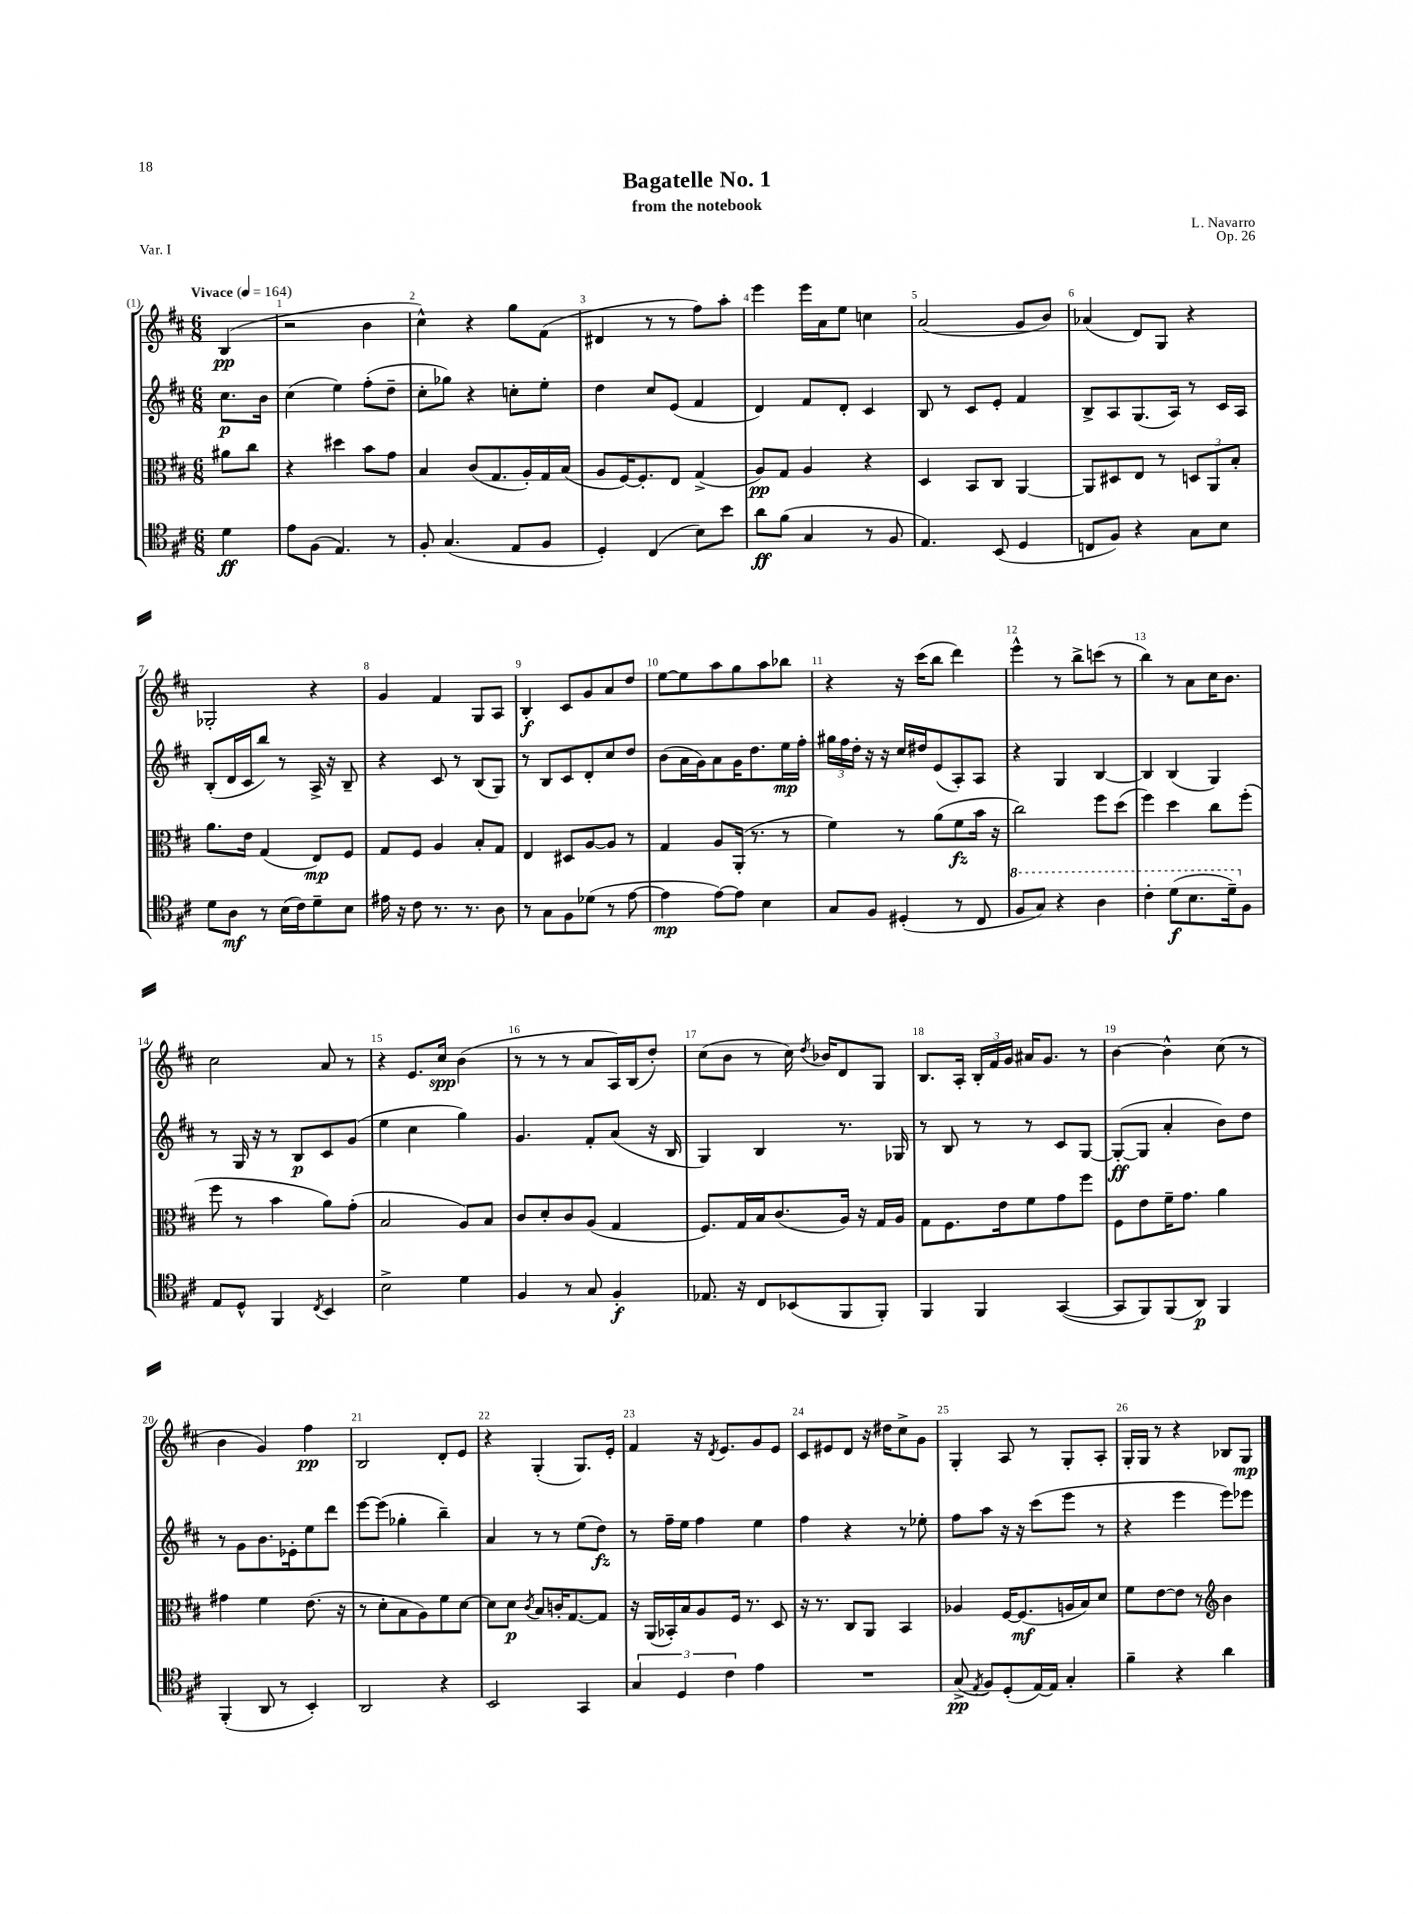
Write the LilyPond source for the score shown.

\header { title = "Bagatelle No. 1" composer = "L. Navarro" subtitle = "from the notebook" opus = "Op. 26" piece = "Var. I" }
<<
\new StaffGroup <<
\new Staff = "s0" {
    \clef treble \key d \major \numericTimeSignature \time 6/8 \partial 4 \tempo "Vivace" 4 = 164
    \autoBeamOff b4\pp( |
    r2 b'4 |
    cis''4-^) r4 g''8[ fis'8]( |
    dis'4 r8 r8 fis''8[) a''8]-. |
    e'''4 e'''16[ a'16 e''8] c''4 |
    a'2( g'8[ b'8]) |
    aes'4( d'8[) g8] r4 |
    ges2-. r4 |
    g'4 fis'4 g8[ a8] |
    b4-.\f cis'8[ g'8 a'8 d''8] |
    e''8[~ e''8 a''8 g''8 a''8 bes''8] |
    r4 r16 cis'''16[( b''8] d'''4) |
    e'''4-^ r8 b''8[-> c'''8]( r8 |
    b''4) r8 a'8[ cis''16 b'8.] |
    cis''2 a'8 r8 |
    r4 e'8.[ cis''16]\spp b'4( |
    r8 r8 r8 a'8[ a16) b16( d''8]-.) |
    cis''8[( b'8] r8 cis''16) \acciaccatura { d''8 } bes'16[ d'8 g8] |
    b8.[ a16]-. \tuplet 3/2 { b16[-. fis'16 g'16] } ais'16[ g'8.] r8 |
    b'4~ b'4-^ cis''8( r8 |
    b'4 g'4) fis''4\pp |
    b2 d'8[-. e'8] |
    r4 g4-.( g8.[) e'16]-. |
    fis'4 r16 \acciaccatura { d'8 } e'8.[ g'8 e'8] |
    cis'8[ eis'8 d'8] r16 dis''16[ cis''8-> g'8] |
    g4-. a8 r8 g8[-. a8]-. |
    g16[-. g16] r8 r4 bes8[ g8]\mp \bar "|." |
}
\new Staff = "s1" {
    \clef treble \key d \major \numericTimeSignature \time 6/8 \partial 4
    \autoBeamOff cis''8.[\p b'16] |
    cis''4( e''4) fis''8[-.( d''8]-- |
    cis''8[-. ges''8]) r4 c''8[-. e''8]-. |
    d''4 cis''8[ e'8]( fis'4 |
    d'4) fis'8[ d'8]-. cis'4 |
    b8 r8 cis'8[ e'8]-. fis'4 |
    b8[-> a8 g8.( a16]) r8 cis'16[ a16] |
    b8[-.( d'16 cis'16 b''8]) r8 a16-> r16 b8-- |
    r4 cis'8 r8 b8[( g8]) |
    r8 b8[ cis'8 d'8-. cis''8 d''8] |
    b'8[( a'16 g'16) a'8 g'16 d''8. e''16\mp fis''16]-. |
    \tuplet 3/2 { gis''16[ fis''16 d''16]-. } r16 r16 cis''16[ dis''16 e'8( a8-.) a8] |
    r4 g4 b4~ |
    b4 b4( g4) |
    r8 g16 r16 r8 b8[\p cis'8 g'8]( |
    e''4 cis''4 g''4) |
    g'4. fis'8[-. a'8]( r16 b16 |
    g4) b4 r8. ges16 |
    r8 b8 r8 r8 cis'8[ g8]~ |
    g8[~-.\ff( g8] a'4-. b'8[) d''8] |
    r8 g'8[ b'8. ees'16-. e''8 d'''8] |
    e'''8[~ e'''8]( ges''4-. b''4--) |
    a'4 r8 r8 e''8[( d''8]\fz) |
    r8 fis''16[-- e''16] fis''4 e''4 |
    fis''4 r4 r8 ees''8-. |
    fis''8[ a''8] r16 r16 cis'''8[( e'''8] r8 |
    r4 e'''4 e'''8[) ees'''8] \bar "|." |
}
\new Staff = "s2" {
    \clef alto \key d \major \numericTimeSignature \time 6/8 \partial 4
    \autoBeamOff ais'8[ cis''8] |
    r4 dis''4 b'8[ g'8] |
    b4 cis'8[( g8. a16-.) g16 b16]( |
    a8[ fis16~) fis8.-. e8] g4->( |
    a8[\pp) g8] a4 r4 |
    d4 b,8[ cis8] a,4~ |
    a,8[ dis8 e8] r8 \tuplet 3/2 { d8[ a,8 b8]-. } |
    a'8.[ e'16] g4( e8[\mp) fis8] |
    g8[ fis8] a4 b8[-. g8] |
    e4 dis8[ a8~ a8] r8 |
    g4 a8[ a,16]-.( r8. r8 |
    fis'4) r8 a'8[( fis'8\fz b'16] r16 |
    cis''2) fis''8[ d''8]( |
    fis''4) d''4 cis''8[ fis''8]-.( |
    fis''8 r8 b'4 a'8[) g'8]-.( |
    b2 a8[) b8] |
    cis'8[ d'8-. cis'8 a8]( g4 |
    fis8.[) g16 b16 cis'8.( a16]) r16 g16[ a16] |
    g8[ fis8. e'16 fis'8 g'8 fis''8] |
    fis8[ e'8 fis'16-- g'8.] a'4 |
    gis'4 fis'4 e'8.( r16 |
    r8 d'8[-. b8 a8) fis'8 d'8]~ |
    d'8[ d'8]\p \acciaccatura { cis'8 } b8[ c'16-. g8.~ g8] |
    r16 a,16[( bes,16-.) b16 a8 fis16] r8. d8 |
    r16 r8. cis8[ a,8] b,4 |
    aes4 fis16[~ fis8.\mf( a16 b16) d'8] |
    fis'8[ e'8~ e'8] r8 \clef treble b'4 \bar "|." |
}
\new Staff = "s3" {
    \clef tenor \key d \major \numericTimeSignature \time 6/8 \partial 4
    \autoBeamOff d'4\ff |
    e'8[ fis8]( e4.) r8 |
    fis8-. g4.( e8[ fis8] |
    d4-.) cis4( b8[) b'8] |
    a'8[\ff fis'8]( g4 r8 fis8 |
    e4.) b,8( d4 |
    c8[ fis8]) r4 g8[ b8] |
    d'8[ a8]\mf r8 b16[( cis'16) d'8-- b8] |
    eis'16 r16 cis'8 r8. r8. a8 |
    r8 g8[ fis8 des'8]( r8 e'8~ |
    e'4\mp e'8[~) e'8] b4 |
    g8[ fis8] dis4-.( r8 cis8 |
    \ottava #1 fis'8[ g'8]) r4 a'4 |
    cis''4-. d''8[\f( b'8. d''16--) \ottava #0 fis8] |
    e8[ d8]-^ fis,4 \acciaccatura { cis8 } b,4 |
    b2-> d'4 |
    fis4 r8 g8 fis4-.\f |
    ees8. r16 cis8[ bes,8( fis,8 fis,8]-.) |
    fis,4 fis,4 g,4~( |
    g,8[ fis,8) fis,8( a,8]\p) fis,4 |
    fis,4-.( a,8 r8 b,4-.) |
    a,2 r4 |
    b,2 g,4 |
    \tuplet 3/2 { g4 d4 cis'4 } e'4 |
    R2. |
    g8->\pp( \acciaccatura { e8 } fis8[) d8-.( e16~) e16] g4-. |
    fis'4-- r4 a'4 \bar "|." |
}
>>
>>
\layout { \context { \Score \override BarNumber.break-visibility = ##(#f #t #t) barNumberVisibility = #all-bar-numbers-visible } }
